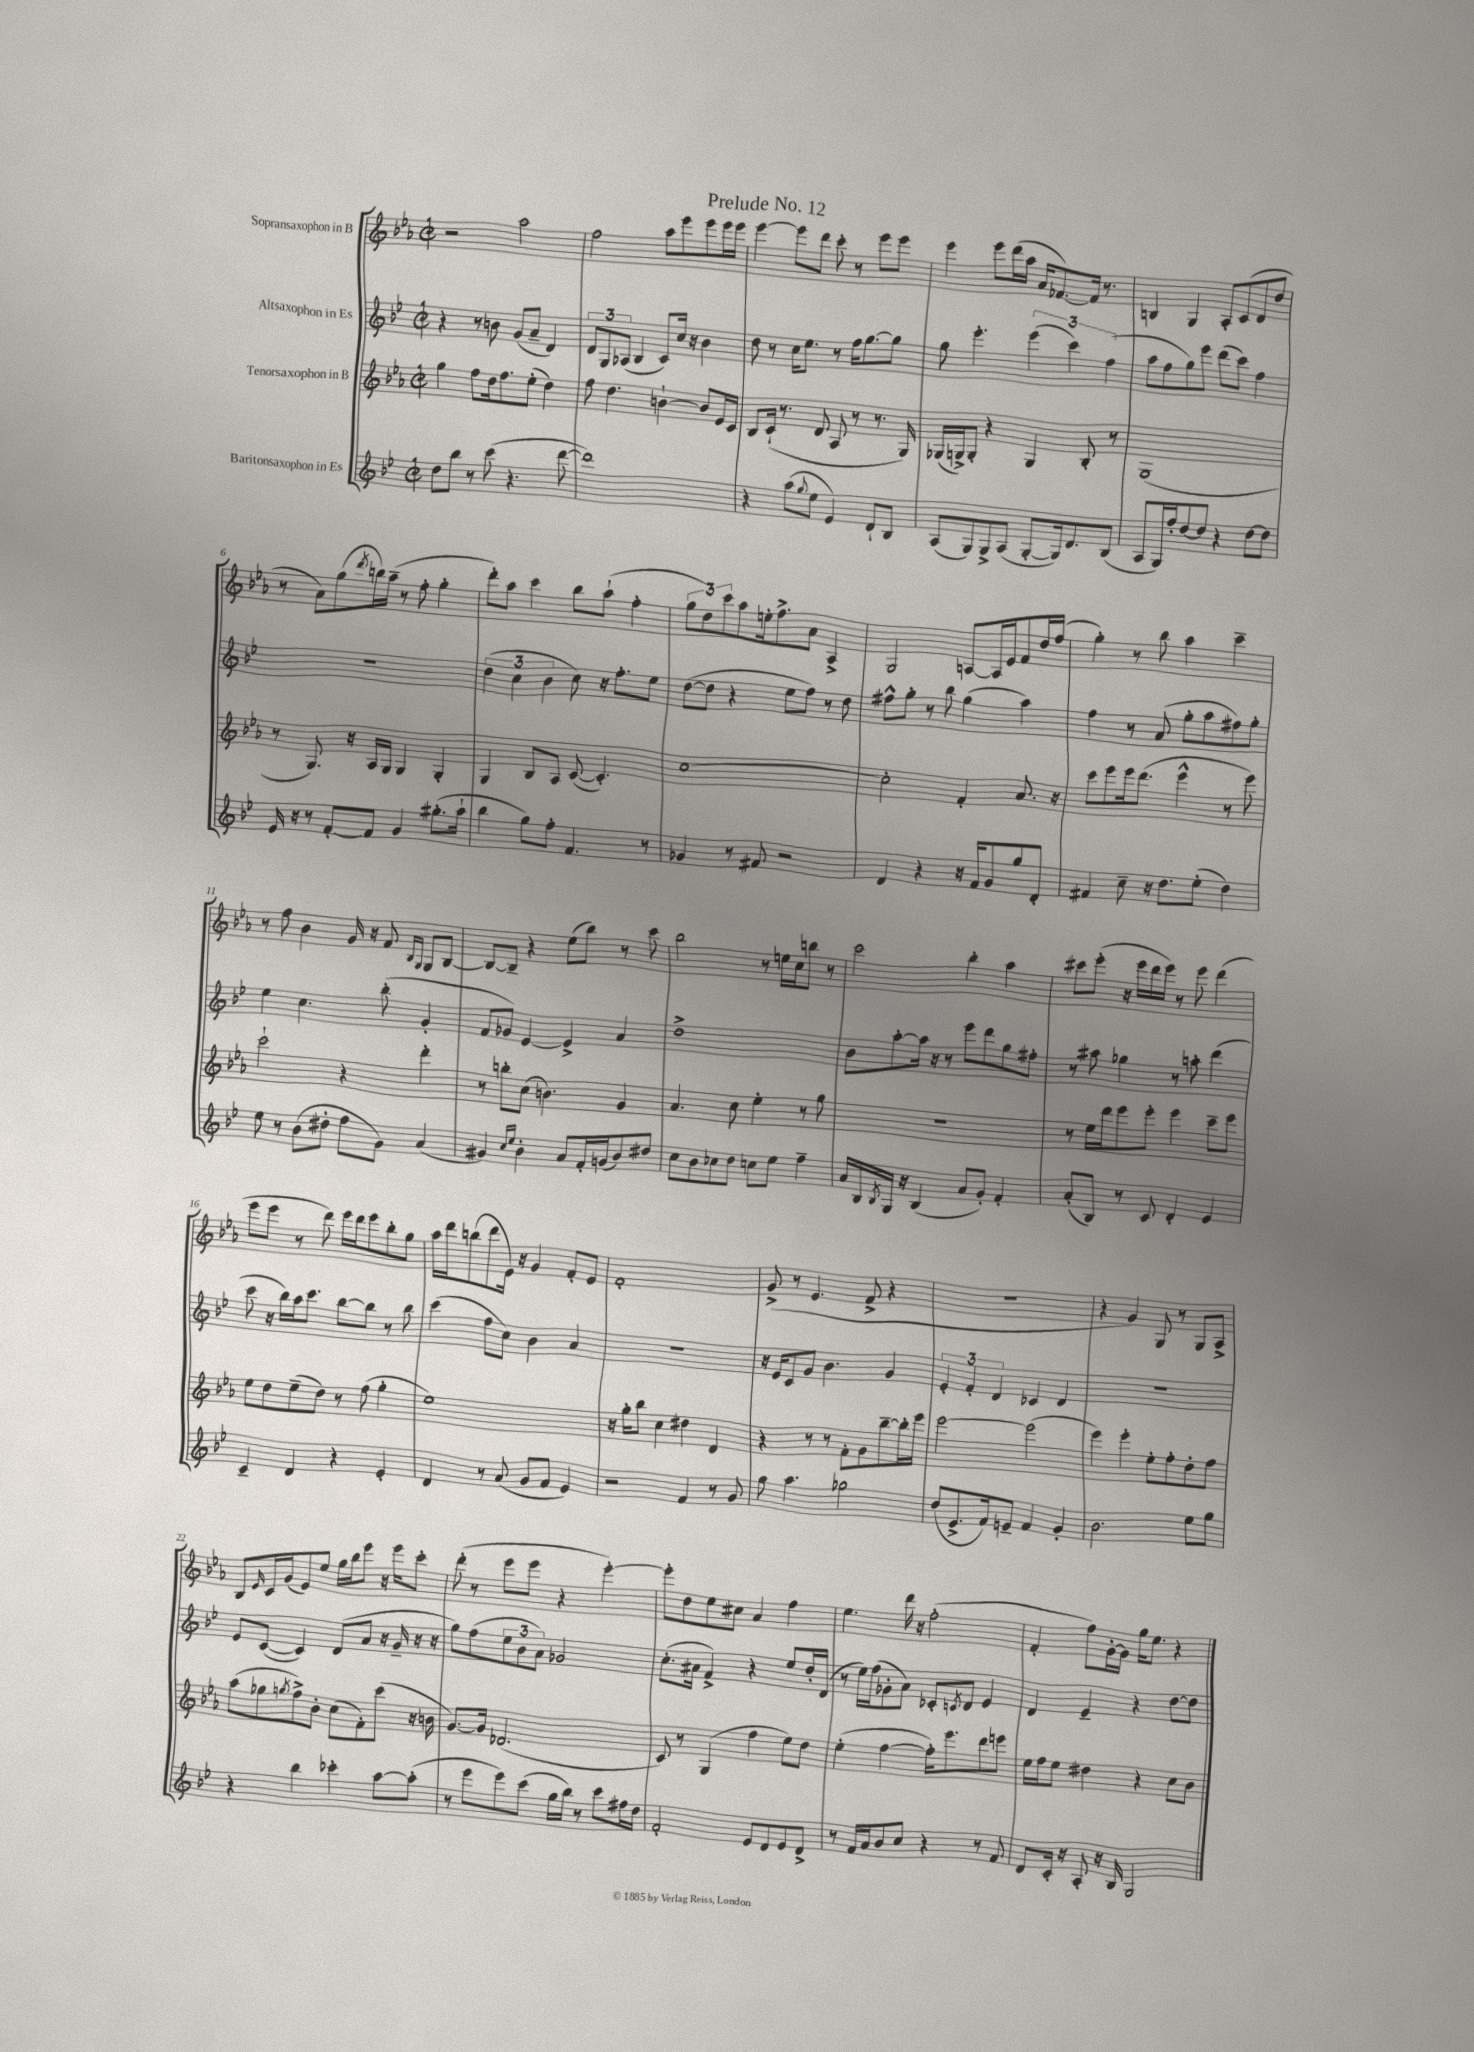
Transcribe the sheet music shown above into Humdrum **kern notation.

**kern	**kern	**kern	**kern
*staff4	*staff3	*staff2	*staff1
*clefG2	*clefG2	*clefG2	*clefG2
*k[b-e-]	*k[b-e-a-]	*k[b-e-]	*k[b-e-a-]
*M2/2	*M2/2	*M2/2	*M2/2
*met(c|)	*met(c|)	*met(c|)	*met(c|)
8dd	4gg	4r	2r
8bb-	.	.	.
8r	8ff	8r	.
(8ccc	16dd	8b	.
.	8.ff	.	.
4.r	.	(8g	2aa-
.	(8ee-'	8a~	.
.	4dd)	4d)	.
[8ddd	.	.	.
=	=	=	=
1ddd])	8ff	12d	2ff
.	.	12G	.
.	4.dd	.	.
.	.	(12A-	.
.	.	4B-	.
.	[4b`	8c)	8aa-
.	.	16cc	8eee-
.	.	16r	.
.	8b]	4b-	8eee-
.	16e-	.	16eee-
.	16c	.	16eee-
=	=	=	=
4r	8B-	8dd	[4eee-
.	(16c`	8r	.
.	8.r	.	.
(8aa	.	16cc	8eee-]
.	.	8.ee-	.
8qqgg	.	.	.
8ee-	8d	.	8ddd
4e-)	8A-	8r	8ccc'
.	8r	16ff	8r
.	.	[8.gg	.
8d`	8.r	.	8eee-
8B-	.	8gg]	8eee-
.	16G)	.	.
=	=	=	=
(8A	(16G-	8gg	4eee-
.	16G^)	.	.
8G)	8G'	4.eee-'	.
8G^	4r	.	8eee-
(8A	.	.	(16ddd
.	.	.	16aa-
[8G'	4G	(6eee-	16a-
.	.	.	[8.f-)
16G])	.	.	.
.	.	6ccc)	.
8.d	.	.	.
.	8B-'	.	16f-]
.	.	.	8.r
.	.	(6ff	.
(8B-	8r	.	.
=	=	=	=
8A	(1G	8aa	4B
16G)	.	8ff	.
16ff'	.	.	.
[8dd	.	8gg)	4G
8dd]	.	8eee-	.
4r	.	(8ddd	8A-'
.	.	8ccc)	(8c
[8dd	.	4ff	8d
8dd]	.	.	8dd
=	=	=	=
16e-	8r	1r	8r
16r	.	.	.
8r	8.G)	.	8a-)
[8f'	.	.	(8gg
.	16r	.	.
.	.	.	8qddd
8f]	16A-	.	16bb)
.	16G	.	(16aa-~
4g	4G	.	8r
.	.	.	8ff'
(8.gg#'	4G'	.	4gg'
16aa`	.	.	.
=	=	=	=
4bb-	4G	(6dd	8ddd')
.	.	.	8aa-
.	.	6cc	.
8gg)	8B-	.	4ccc
.	.	6b-	.
8ff'	8A-	.	.
4.f	([8c	8cc)	8bb-
.	4.c'])	16r	(8aa-`
.	.	8.ff'	.
.	.	.	4ff'
8r	.	8ee-	.
=	=	=	=
4g-	[1cc	([8dd	12gg
.	.	.	12dd)
.	.	8dd]	.
.	.	.	12ccc
8r	.	4r	8aa-
8f#	.	.	16ee'
.	.	.	8.ff^
2r	.	8ee-	.
.	.	8ff)	8a-
.	.	8r	4A-^
.	.	8dd	.
=	=	=	=
4d	2cc']	8ff#^^	2G
.	.	8gg'	.
4r	.	8r	.
.	.	8bb-	.
16r	4f'	(4gg	[8A
16f	.	.	.
8g	.	.	16A]
.	.	.	16e-
8gg	8.a-	4aa)	8f
8d'	.	.	16dd
.	16r	.	(16ff
=	=	=	=
4f#	8ccc	4ff	4gg')
.	8eee-	.	.
8cc~	16eee-	8r	8r
.	(8.ddd	.	.
16r	.	(8a	8bb-
8.dd	.	.	.
.	4eee-^^	8gg'	4aa-
(8ee-'	.	8aa	.
4dd)	8r	8ff#)	4ccc~
.	8eee-)	8gg'	.
=	=	=	=
8ee-	2ccc`	4ee-	8r
8r	.	.	8ff
(8b-	.	4.cc	4b-
8dd#'	.	.	.
8ff	4r	.	16g
.	.	.	16r
8g)	.	(8bb-'	8f
.	.	.	16qqB-
.	.	.	16qqG
(4a	4ddd'	4g'	8G
.	.	.	[8B-
=	=	=	=
4g#)	8r	8f	8B-_
.	8bb'	8g-)	8B-~]
16qqcc	.	.	.
16qqee-	.	.	.
4b-'	(8cc	[4e-	4r
.	4.b)	.	.
8a	.	4e-^]	(8ee-
16f'	.	.	8bb-)
(16g	.	.	.
8b-)	4g	4a	8r
8dd#	.	.	8ccc
=	=	=	=
8cc	4.a-	1dd^	2bb-
8b-	.	.	.
8cc-	.	.	.
8dd	8cc	.	.
8cc	4ee-'	.	8r
8ee-	.	.	16ee
.	.	.	16cc
4ff~	8r	.	8bb
.	8gg	.	8r
=	=	=	=
16a	1r	8b-	2ccc
16B-	.	.	.
8qB-	.	.	.
16G	.	[8aa'	.
16r	.	.	.
(4B-	.	16aa]	.
.	.	16r	.
.	.	8r	.
8a	.	8eee-	4bb-'
8g')	.	8ddd	.
4f'	.	8gg	4aa-
.	.	8ff#'	.
=	=	=	=
(8a'	8r	8r	8ccc#
8B-)	16ee-	8aa#	(8eee-'
.	16ddd	.	.
8r	8eee-	4gg-	16r
.	.	.	16eee-
8c	8eee-'	.	16ddd
.	.	.	16eee-)
4d'	4eee-	8r	8r
.	.	8aa'	8eee-
4e-	8ccc~	(4ddd	(4ddd
.	8eee-	.	.
=	=	=	=
4c~	8ee-	8ccc	8eee-
.	8dd	16r	8eee-
.	.	16bb-)	.
4d	(8ee-~	16aa	8r
.	.	8.ccc	.
.	8dd)	.	8ddd)
4r	8r	[8bb-	16eee-
.	.	.	16ddd
.	(8ff	8bb-]	8eee-
4e-'	4gg'	8r	8bb-'
.	.	8bb-	8gg
=	=	=	=
4d	1ee-)	(4ccc	16aa-
.	.	.	16ddd
.	.	.	(8bb
8r	.	8ff	8ddd
(8a	.	8cc)	16e-)
.	.	.	16r
8g	.	4b-	4g
8f	.	.	.
4e-)	.	4a	8f'
.	.	.	8e-
=	=	=	=
2r	16r	1r	1f'
.	16gg'	.	.
.	8bb-	.	.
.	4cc	.	.
4f	4dd#	.	.
8r	4d	.	.
8g	.	.	.
=	=	=	=
8gg	4r	16r	(8g^
.	.	16e-	.
4.aa	.	8c	8r
.	8r	8g	4.e-
.	8r	4.b-	.
2gg-	8f'	.	.
.	8g	.	8f^
.	[8bb-~	4g	4r
.	16bb-']	.	.
.	16eee-	.	.
=	=	=	=
(8dd	[2eee-	6e-'	1r
8.e-^	.	.	.
.	.	6f'	.
16f)	.	.	.
.	.	6d	.
8e~	.	.	.
4f	(2eee-]	4c-	.
4g'	.	4d	.
=	=	=	=
2.b-	4eee-)	1r	4r
.	4eee-'	.	4g)
.	8ee-'	.	8G
.	8ff'	.	8r
8ee-	8dd'	.	8G
8gg	8ff	.	8A-^
=	=	=	=
4r	(8aa-	8e-	8B-
.	.	.	16qqe-
.	8gg-	([8c	16c
.	.	.	(16g
.	8qgg	.	.
4bb-	8ff^)	4c])	8e-)
.	8b-'	.	8ee-
4ccc-'	(8cc	(8d	16gg
.	.	.	16bb-
.	8f')	8a	8eee-
[8aa	(8ccc	16r	16r
.	.	16g~	16eee-
(8aa']	16r	16r	8ccc'
.	16b	16r	.
=	=	=	=
8r	[8.g)	8gg)	(8ddd'
8eee-	.	(8ff	8r
.	16g]	.	.
8eee-)	(2.d-	12ee-	8eee-
.	.	12b-	.
(8ccc	.	.	8eee-
.	.	12a)	.
16gg	.	2g-	4r
16bb-)	.	.	.
8r	.	.	.
8ccc	.	.	[4eee-')
16ff#	.	.	.
16dd	.	.	.
=	=	=	=
2f'	8c)	(8.cc'	8eee-']
.	8r	.	8dd
.	.	16a#	.
.	(4G	4f^)	8ee-
.	.	.	8cc#
8e-	4ff	4r	4a-
8d	.	.	.
8e-	8ee-)	8ee-	4ff
8d^	8dd	16dd'	.
.	.	(16d	.
=	=	=	=
8r	(4ee-'	8r	4.ee-
16f	.	16ee-)	.
16a	.	(16ff	.
8b-	[4ff	8g-'	.
8cc	.	8a)	16ddd
.	.	.	16r
4r	16ff'])	8c-'	(2ff'
.	8.eee-	.	.
.	.	8qc	.
.	.	8d	.
8r	8ddd	4e-	.
8f	8eee	.	.
=	=	=	=
8d	16ee-	4d	4f'
.	16ff	.	.
16c'	8ee-	.	.
16r	.	.	.
8A'	4dd#	4e-~	8ff)
16r	.	.	[16g'
16B-	.	.	16g]
2G	4r	4r	16gg
.	.	.	8.ee-
.	8cc	[8dd	4r
.	8b-	8dd]	.
==	==	==	==
*-	*-	*-	*-
